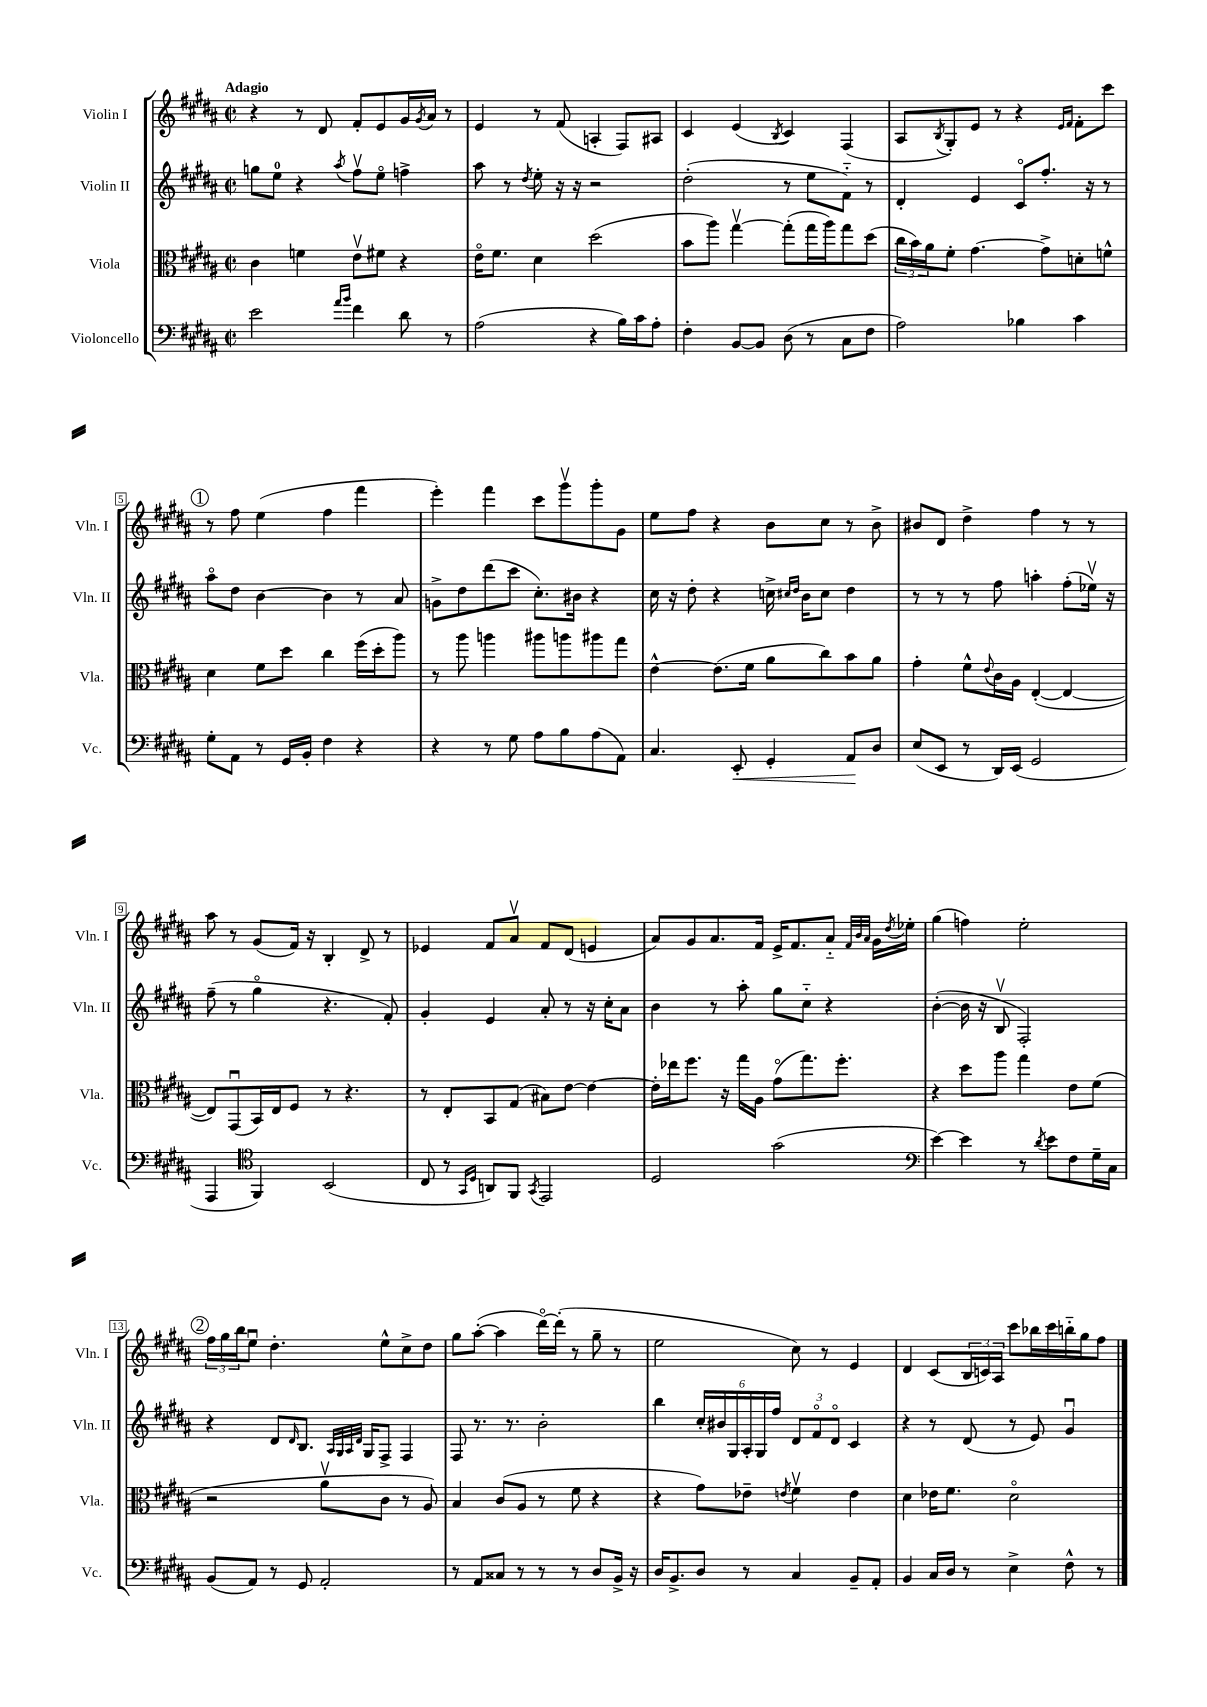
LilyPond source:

<<
\new StaffGroup <<
\new Staff = "s0" \with { instrumentName = "Violin I" shortInstrumentName = "Vln. I" } {
    \clef treble \key b \major \defaultTimeSignature \time 2/2 \tempo "Adagio"
    r4 r8 dis'8 fis'8-. e'8 gis'16 \acciaccatura { gis'8 } ais'16 r8 |
    e'4 r8 fis'8( a4-. fis8) ais8 |
    cis'4 e'4( \acciaccatura { b8 } cis'4) fis4( |
    ais8 \acciaccatura { b8 } gis8-.) e'8 r8 r4 \grace { e'16 fis'16 } fis'8-. cis'''8 |
    \mark \markup { \circle "1" } r8 fis''8 e''4( fis''4 fis'''4 |
    e'''4-.) fis'''4 cis'''8 gis'''8\upbow gis'''8-. gis'8 |
    e''8 fis''8 r4 b'8 cis''8 r8 b'8-> |
    bis'8 dis'8 dis''4-> fis''4 r8 r8 |
    ais''8 r8 gis'8( fis'16) r16 b4-. dis'8-> r8 |
    ees'4 fis'8 ais'8\upbow fis'8 dis'8( e'4 |
    ais'8) gis'8 ais'8. fis'16 e'16-> fis'8. ais'8-_ \grace { fis'32 b'32 ais'32 } gis'16 \acciaccatura { dis''8 } ees''16-. |
    gis''4( f''4) e''2-. |
    \mark \markup { \circle "2" } \tuplet 3/2 { fis''16 gis''16 b''16 } e''8\downbow dis''4.-. e''8-^ cis''8-> dis''8 |
    gis''8 ais''8~-.( ais''4 dis'''16~\flageolet) dis'''16-.( r8 gis''8-- r8 |
    e''2 cis''8) r8 e'4 |
    dis'4 cis'8( \tuplet 3/2 { b16 c'16) ais16 } cis'''8 bes''16 cis'''16 b''16-_ gis''16 fis''8 \bar "|." |
}
\new Staff = "s1" \with { instrumentName = "Violin II" shortInstrumentName = "Vln. II" } {
    \clef treble \key b \major \defaultTimeSignature \time 2/2
    g''8 e''8-0 r4 \acciaccatura { ais''8 } fis''8\upbow e''8\flageolet f''4-> |
    ais''8 r8 \acciaccatura { dis''8 } e''8-. r16 r16 r2 |
    dis''2-.( r8 e''8 fis'8-_) r8 |
    dis'4-. e'4 cis'8\flageolet fis''8.-. r16 r8 |
    \mark \markup { \circle "1" } ais''8\flageolet dis''8 b'4~ b'4 r8 ais'8 |
    g'8-> dis''8 dis'''8( cis'''8 cis''8.-.) bis'16 r4 |
    cis''16 r16 dis''8-. r4 c''16-> \grace { cis''16 dis''16 } b'16 cis''8 dis''4 |
    r8 r8 r8 fis''8 a''4-. fis''8-.( ees''16\upbow) r16 |
    fis''8--( r8 gis''4\flageolet r4. fis'8-.) |
    gis'4-. e'4 ais'8-. r8 r16 cis''16-. ais'8 |
    b'4 r8 ais''8-. gis''8 cis''8-_ r4 |
    b'4~-.( b'16 r16 b8\upbow fis2-.) |
    \mark \markup { \circle "2" } r4 dis'8 \grace { dis'16 } b8. \grace { ais32 gis32 ais32 dis'32 } gis16 fis8-> fis4 |
    fis8 r8. r8. b'2-. |
    b''4 \tuplet 6/4 { cis''16-. bis'16 gis16 ais16-. gis16 fis''16 } \tuplet 3/2 { dis'8 fis'8\flageolet dis'8\flageolet } cis'4 |
    r4 r8 dis'8( r8 e'8) gis'4\downbow \bar "|." |
}
\new Staff = "s2" \with { instrumentName = "Viola" shortInstrumentName = "Vla." } {
    \clef alto \key b \major \defaultTimeSignature \time 2/2
    cis'4 f'4 e'8\upbow fis'8 r4 |
    e'16\flageolet fis'8. dis'4 dis''2( |
    b'8 ais''8) gis''4~\upbow gis''8-.( gis''16 ais''16) gis''8 dis''8( |
    \tuplet 3/2 { cis''16 b'16) ais'16 } fis'8-. gis'4.~ gis'8-> d'8-. f'8-^ |
    \mark \markup { \circle "1" } dis'4 fis'8 dis''8 cis''4 fis''16( dis''16-. ais''8) |
    r8 ais''8 a''4 ais''8 a''8 ais''8 gis''8 |
    e'4~-^ e'8.( fis'16 ais'8 cis''8) b'8 ais'8 |
    gis'4-. fis'8-^ \appoggiatura { e'8 } cis'16 ais16 e4~-.( e4~ |
    e8) gis,8\downbow( b,16) e16 fis8 r8 r4. |
    r8 e8-. b,8 gis8( bis8) e'8~ e'4~ |
    e'16-. ees''16 fis''8. r16 gis''16 ais16 gis'8\flageolet( gis''8.) fis''8.-. |
    r4 dis''8 ais''8 gis''4 e'8 fis'8( |
    \mark \markup { \circle "2" } r2 ais'8\upbow cis'8 r8 ais8) |
    b4 cis'8( ais8 r8 fis'8 r4 |
    r4 gis'8) ees'8-- \acciaccatura { e'8 } fis'4\upbow e'4 |
    dis'4 ees'16 fis'8. dis'2\flageolet \bar "|." |
}
\new Staff = "s3" \with { instrumentName = "Violoncello" shortInstrumentName = "Vc." } {
    \clef bass \key b \major \defaultTimeSignature \time 2/2
    e'2 \grace { ais'16 b'16 } fis'4 dis'8 r8 |
    ais2( r4 b16) cis'16 ais8-. |
    fis4-. b,8~ b,8 dis8( r8 cis8 fis8 |
    ais2) bes4 cis'4 |
    \mark \markup { \circle "1" } gis8-. ais,8 r8 gis,16 b,16-. fis4 r4 |
    r4 r8 gis8 ais8 b8 ais8( ais,8) |
    cis4. e,8-.\< gis,4-. ais,8\! dis8 |
    e8( e,8 r8 dis,16) e,16( gis,2 |
    ais,,4 \clef tenor fis,4) b,2( |
    cis8 r8 \grace { gis,16 dis16 } a,8) fis,8 \acciaccatura { gis,8 } e,2 |
    dis2 gis'2( |
    \clef bass e'4~) e'4 r8 \acciaccatura { dis'8 } e'8 fis8 gis16-- cis16 |
    \mark \markup { \circle "2" } b,8( ais,8) r8 gis,8 ais,2-. |
    r8 ais,8 cisis8 r8 r8 r8 dis8 b,16-> r16 |
    dis16 b,8.-> dis8 r8 cis4 b,8-- ais,8-. |
    b,4 cis16 dis16 r8 e4-> fis8-^ r8 \bar "|." |
}
>>
>>
\layout { \context { \Score \override BarNumber.stencil = #(make-stencil-boxer 0.1 0.3 ly:text-interface::print) } }
